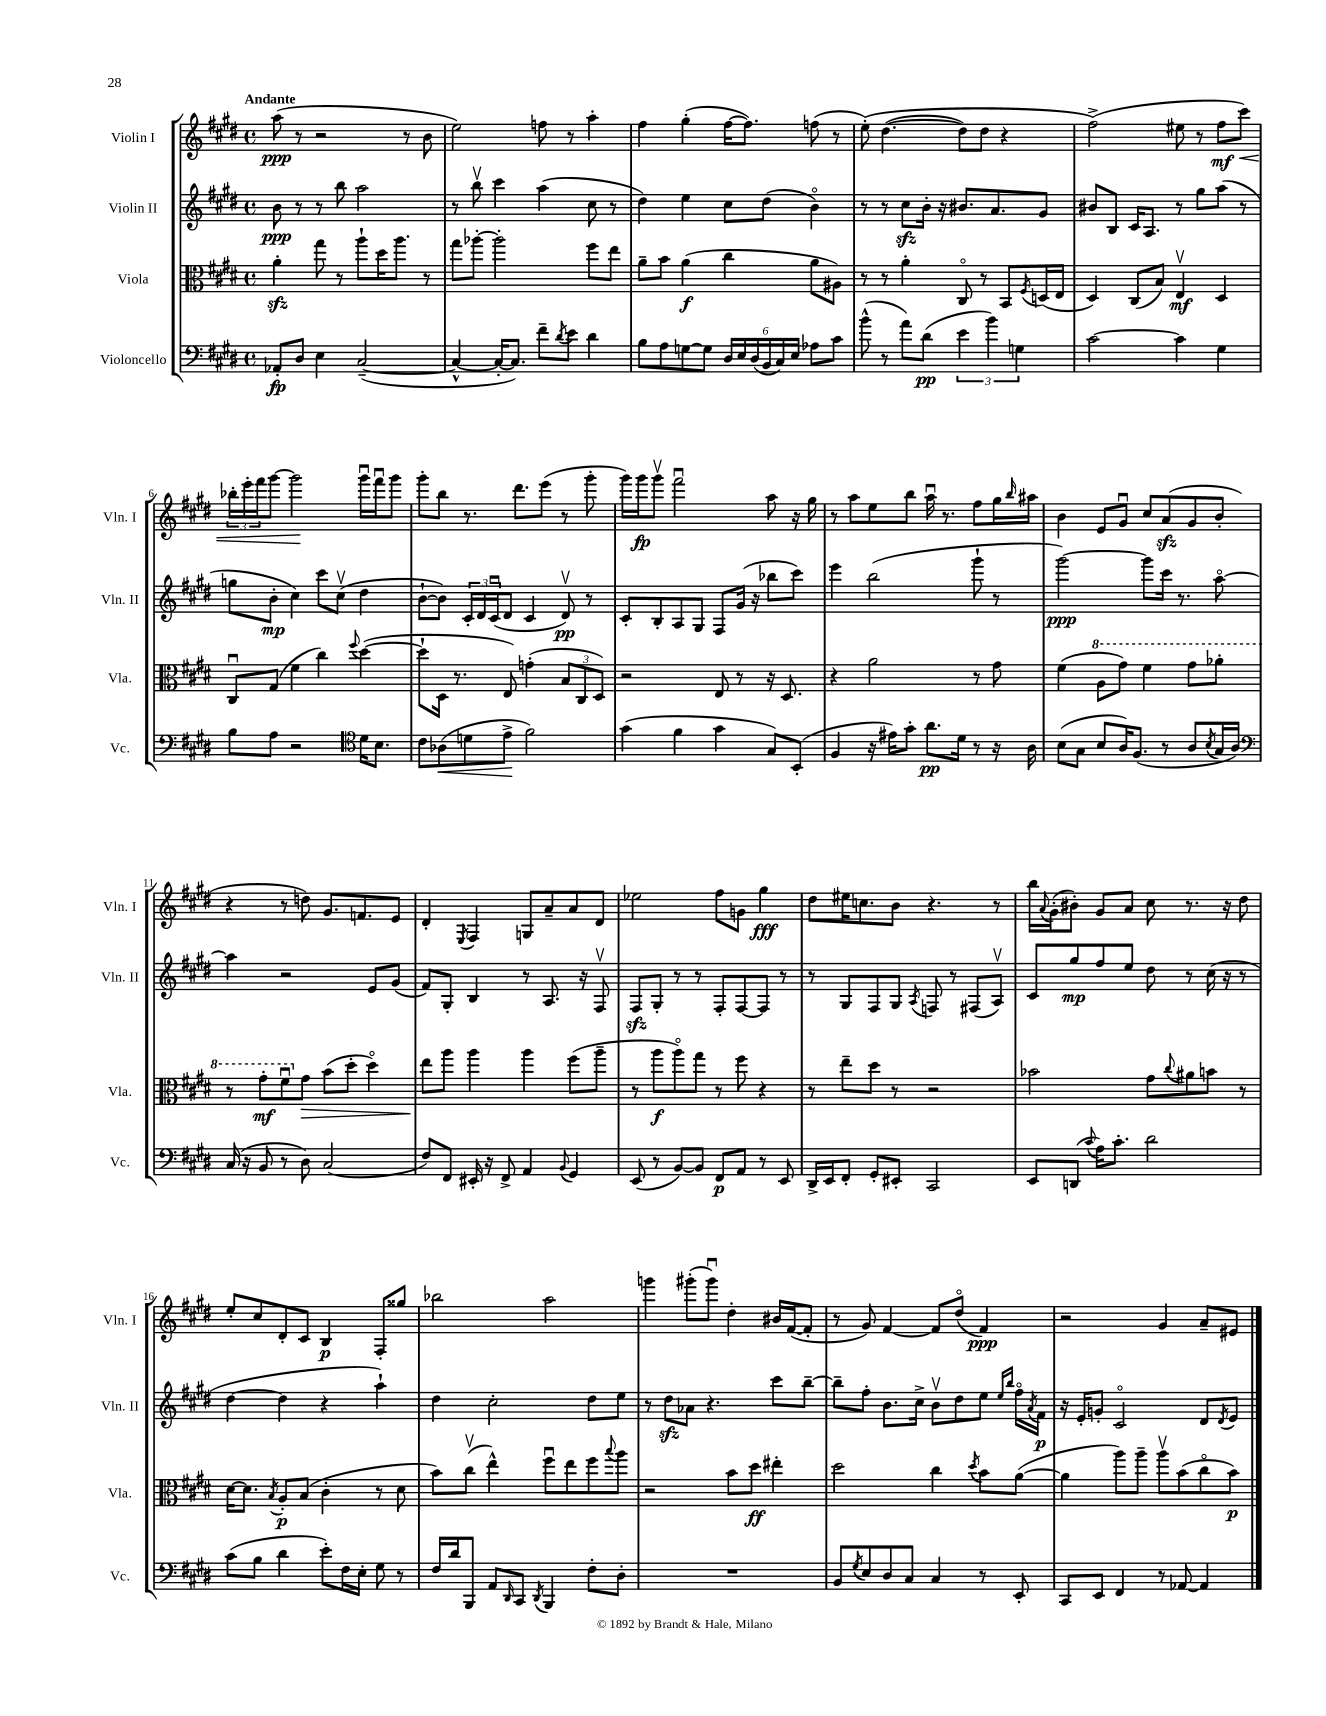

**kern	**kern	**kern	**kern
*staff4	*staff3	*staff2	*staff1
*clefF4	*clefC3	*clefG2	*clefG2
*k[f#c#g#d#]	*k[f#c#g#d#]	*k[f#c#g#d#]	*k[f#c#g#d#]
*M4/4	*M4/4	*M4/4	*M4/4
*met(c)	*met(c)	*met(c)	*met(c)
8AA-'	4a'	8b	(8aa
8D#	.	8r	8r
4E	8gg#	8r	2r
.	8r	8bb	.
([2C#~	8aa`	2aa	.
.	16dd#	.	.
.	8.aa	.	.
.	.	.	8r
.	8r	.	8b
=	=	=	=
4C#^^_	8gg#	8r	2ee)
.	[8aa-'	8bbv	.
16C#'_	2aa-']	4ccc#	.
8.C#])	.	.	.
8f#~	.	(4aa	8ff
8qd#	.	.	.
8e	.	.	8r
4d#	8ff#	8cc#	4aa'
.	8ee	8r	.
=	=	=	=
8B	8a~	4dd#)	4ff#
8A	8b	.	.
[8G	(4a	4ee	(4gg#'
8G]	.	.	.
24D#	4cc#	8cc#	[16ff#
24E	.	.	.
.	.	.	8.ff#])
(24D#	.	.	.
24BB	.	(8dd#	.
24C#)	.	.	.
24E	.	.	.
8A-	8a	4bo)	(8ff
8c#	8A#)	.	8r
=	=	=	=
(8b^^	8r	8r	&(8ee')
8r	8r	8r	([4.dd#
8a)	4a'	8cc#	.
(8d#	.	16b'	.
.	.	16r	.
6e	8C#o	8.b#	8dd#])
.	8r	.	8dd#
6b)	.	.	.
.	.	8.a	.
.	8BB	.	4r
6G	.	.	.
.	8qF#	.	.
.	(16D	8g#	.
.	16E	.	.
=	=	=	=
[2c#	4D#)	8b#	(2ff#^&)
.	.	8B	.
.	(8C#	16c#	.
.	.	8.A	.
.	8B)	.	.
4c#]	4Ev	8r	8ee#
.	.	8gg#	8r
4G#	4D#	(8aa	8ff#
.	.	8r	8ccc#)
=	=	=	=
8B	8C#u	8gg	24bb-'
.	.	.	24eee'
.	.	.	24fff#
8A	(8G#	8b'	[8ggg#
2r	4f#	4cc#)	2ggg#]
.	4cc#)	8ccc#	.
.	.	(8cc#v	.
*clefC4	*	*	*
.	8qqff#	.	.
16d#	([4dd#	4dd#	16ggg#u
8.B	.	.	16fff#u
.	.	.	8ggg#
=	=	=	=
8c#	8dd#`]	[8b`	8ggg#'
(8A-	16D#	8b])	8bb
.	8.r	.	.
8d	.	24c#'	8.r
.	.	24d#	.
.	.	(24c#u	.
8e^	8E)	8d#	.
.	.	.	8.ddd#
2f#)	(4g'	4c#	.
.	.	.	(8eee
.	12B	8d#v)	8r
.	12C#	.	.
.	.	8r	8ggg#'
.	12D#)	.	.
=	=	=	=
(4g#	2r	8c#'	16ggg#)
.	.	.	16ggg#
.	.	8B'	8ggg#v
4f#	.	8A	2fff#u
.	.	8G#	.
4g#	8E	8F#	.
.	8r	(16g#	.
.	.	16r	.
8G#)	16r	8bb-	8aa
.	8.D#	.	.
(8BB'	.	8ccc#)	16r
.	.	.	16gg#
=	=	=	=
4F#	4r	4eee	8r
.	.	.	8aa
16r	2a	(2bb	8ee
16e#)	.	.	.
8g#'	.	.	8bb
8.a	.	.	16aau
.	.	.	8.r
16d#	.	.	.
8r	8r	8ggg#`	8ff#
16r	8g#	8r	16gg#
.	.	.	16qqbb
16A	.	.	16aa#
=	=	=	=
(8B	(4f#	[2ggg#)	4b
8G#	.	.	.
8B	8a	.	8e
16A)	8gg#)	.	8g#u
(8.F#	.	.	.
.	4ff#	8ggg#]	8cc#
8r	.	16ccc#	(8a
.	.	8.r	.
8A	8gg#	.	8g#
8qB	.	.	.
16G#	8aa-'	[8aao	8b'
16A)	.	.	.
=	=	=	=
*clefF4	*	*	*
(16C#	8r	4aa]	4r
16r	.	.	.
8BB	8gg#'	.	.
8r	8ff#u	2r	8r
8D#)	8g#	.	8dd)
(2C#	(8b	.	8.g#
.	8dd#'	.	.
.	.	.	8.f
.	4dd#o)	8e	.
.	.	(8g#	8e
=	=	=	=
8F#)	8ee	8f#)	4d#'
8FF#	8aa	8G#'	.
.	.	.	8qE
16EE#'	4aa	4B	4F#
16r	.	.	.
8FF#^	.	.	.
4AA	4aa	8r	8G
.	.	8.A	8a~
8qqBB	.	.	.
4GG#	(8ff#	.	8a
.	.	16r	.
.	8aa~	8F#v	8d#
=	=	=	=
(8EE	8r	8F#	2ee-
8r	8aa	8G#'	.
[8BB)	8aao)	8r	.
8BB]	8gg#	8r	.
8FF#	8r	8F#'	8ff#
8AA	8ff#	[8F#	8g
8r	4r	8F#]	4gg#
8EE	.	8r	.
=	=	=	=
16DD#^	8r	8r	8dd#
16EE	.	.	.
8FF#'	8ee~	8G#	16ee#
.	.	.	8.cc
8GG#'	8dd#	8F#	.
8EE#'	8r	8G#	8b
.	.	8qA	.
2CC#	2r	8F	4.r
.	.	8r	.
.	.	(8F#	.
.	.	8Av)	8r
=	=	=	=
8EE	2b-	8c#	16bb
.	.	.	8qqa
.	.	.	(16g#'
(8DD	.	8gg#	8b#')
8qqc#	.	.	.
16A)	.	8ff#	8g#
8.c#'	.	.	.
.	.	8ee	8a
2d#	8g#	8dd#	8cc#
.	8qqcc#	.	.
.	8a#	8r	8.r
.	8b	(16cc#	.
.	.	16r	16r
.	8r	8r	8dd#
=	=	=	=
(8c#	[16d#	[4dd#	8ee'
.	8.d#]	.	.
8B	.	.	8cc#
.	8qB	.	.
4d#	8A'	4dd#]	8d#'
.	(8B	.	8c#
8e')	4c#'	4r	4B
16F#	.	.	.
16E'	.	.	.
8G#	8r	4aa`)	8F#'
8r	8d#	.	8gg##
=	=	=	=
16F#	8b)	4dd#	2bb-
16d#	.	.	.
8BBB	(8cc#v	.	.
8AA	4ee^^)	2cc#'	.
16qqDD#	.	.	.
8CC#	.	.	.
8qDD#	.	.	.
4BBB	8ff#u	.	2aa
.	8ee	.	.
8F#'	8ff#	8dd#	.
.	8qqbb	.	.
8D#'	8aa	8ee	.
=	=	=	=
1r	2r	8r	4ggg
.	.	8dd#	.
.	.	8a-	(8ggg#'
.	.	4.r	8ggg#u)
.	8b	.	4dd#'
.	8dd#	.	.
.	4ee#'	8ccc#	16b#
.	.	.	([16f#
.	.	[8bb~	8f#']
=	=	=	=
8BB	2dd#	8bb~]	8r
8qG#	.	.	.
8E	.	8ff#'	8g#)
8D#	.	8.b	[4f#
8C#	.	.	.
.	.	16cc#^	.
4C#	4cc#	8bv	8f#]
.	.	8dd#	(8dd#o
.	8qdd#	.	.
8r	8b	8ee	4f#)
.	.	16qqee	.
.	.	16qqbb	.
8EE'	([8a	16ff#o	.
.	.	8qa	.
.	.	16f#	.
=	=	=	=
8CC#	4a]	16r	2r
.	.	16e'	.
8EE	.	8g'	.
4FF#	8aa)	2c#o	.
.	8aa~	.	.
8r	8aav	.	4g#
[8AA-	(8b	.	.
4AA-]	8cc#o	8d#	8a~
.	.	8qd#	.
.	8b)	8e	8e#
==	==	==	==
*-	*-	*-	*-
